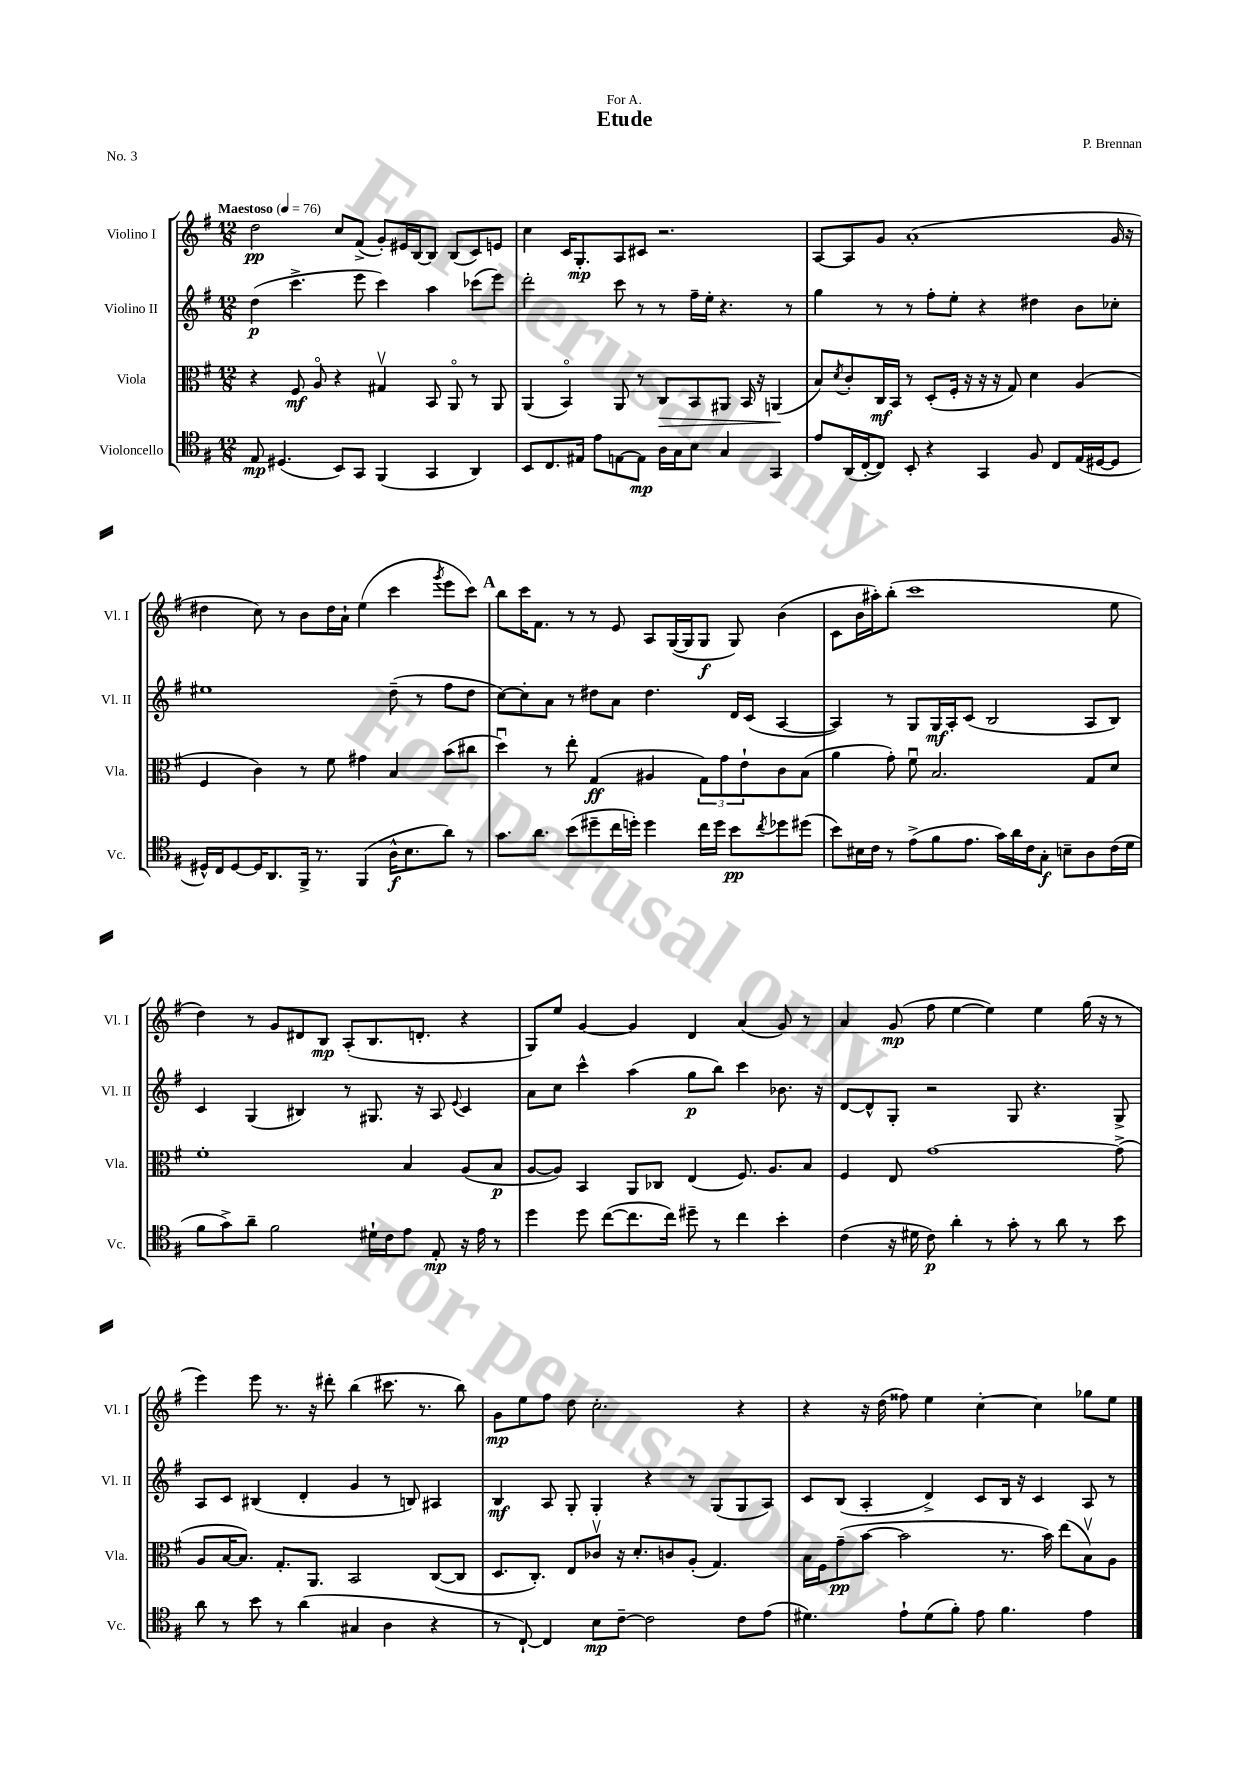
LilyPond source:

\header { title = "Etude" composer = "P. Brennan" dedication = "For A." piece = "No. 3" }
<<
\new StaffGroup <<
\new Staff = "s0" \with { instrumentName = "Violino I" shortInstrumentName = "Vl. I" } {
    \clef treble \key g \major \numericTimeSignature \time 12/8 \tempo "Maestoso" 4 = 76
    d''2\pp c''8 fis'8->( g'8-.) eis'16 b16~ b8 b8( c'8) e'8 |
    c''4 c'16 g8.-.\mp a8 cis'8 r2. |
    a8~ a8 g'8 a'1-.( g'16 r16 |
    dis''4 c''8) r8 b'8 dis''16 a'16-! e''4( c'''4 \acciaccatura { g'''8 } e'''8 c'''8) |
    \mark \markup { \bold "A" } b''8 c'''16 fis'8. r8 r8 e'8 a8 g16~( g16 g8\f g8) b'4( |
    c'8 b'16 ais''16-.) b''8-.( c'''1 e''8 |
    d''4) r8 g'8 dis'8 b8\mp a8-.( b8. d'8.-. r4 |
    g8) e''8 g'4~ g'4 d'4 a'4( g'8) r8 |
    a'4 g'8\mp( fis''8 e''4~ e''4) e''4 g''16( r16 r8 |
    e'''4) e'''8 r8. r16 dis'''8-. b''4( cis'''8. r8. b''8) |
    g'8\mp e''8 fis''8 d''8 c''2.-. r4 |
    r4 r16 d''16( fisis''8) e''4 c''4~-. c''4 ges''8 e''8 \bar "|." |
}
\new Staff = "s1" \with { instrumentName = "Violino II" shortInstrumentName = "Vl. II" } {
    \clef treble \key g \major \numericTimeSignature \time 12/8
    d''4\p( c'''4.-> e'''8 c'''4) a''4 ces'''8( e'''8) |
    d'''2-. c'''8 r8 r8 fis''16-- e''16-. r4. r8 |
    g''4 r8 r8 fis''8-. e''8-. r4 dis''4 b'8 ces''8-. |
    eis''1 d''8--( r8 fis''8 d''8 |
    \mark \markup { \bold "A" } c''8~) c''8-. a'8 r8 dis''8 a'8 dis''4. d'16 c'16( a4~ |
    a4) r8 g8 g16\mf a16-. c'8( b2 a8 b8) |
    c'4 g4( bis4) r8 gis8. r16 a8 \appoggiatura { e'8 } c'4 |
    a'8 c''8 c'''4-^ a''4( g''8\p b''8) c'''4 bes'8. r16 |
    d'8~ d'8-^ g8-. r2 g8 r4. g8-> |
    a8 c'8 bis4( d'4-. g'4 r8 b8) ais4 |
    b4\mf a8 g8-. g4-. r4 r8 g8( g8 a8) |
    c'8 b8( a4-. d'4->) c'8 b16 r16 c'4 a8 r8 \bar "|." |
}
\new Staff = "s2" \with { instrumentName = "Viola" shortInstrumentName = "Vla." } {
    \clef alto \key g \major \numericTimeSignature \time 12/8
    r4 fis8\mf a8\flageolet r4 gis4\upbow b,8 a,8\flageolet r8 a,8 |
    a,4( b,4\flageolet) a,8 r8 c8\> b,8 ais,8 b,16 r16 a,4\!( |
    b8) \acciaccatura { d'8 } c'8-. c16\mf b,16 r8 d8-.( fis16-. r16 r16 r16 g8) d'4 a4( |
    fis4 c'4) r8 fis'8 gis'4 b4 b'8( cis''8 |
    \mark \markup { \bold "A" } d''4\downbow) r8 e''8-. g4\ff( ais4 \tuplet 3/2 { g8) g'8 e'8-! } c'8 b8( |
    a'4 g'8-.) fis'8\downbow b2. g8 d'8 |
    fis'1-. b4 a8( b8\p |
    a8~ a8) b,4 a,8 ces8 e4( fis8.) a8. b8 |
    fis4 e8 g'1~ g'8->( |
    a8 b16~ b8.) g8.-. a,8. b,2 c8~( c8 |
    d8. c8.-.) e8 ces'8\upbow r16 d'8.-. c'8 a8-.( g4.) |
    b16 fis16 g'8--\pp( b'8~ b'2 r8. b'16) e''8( b8\upbow) a8 \bar "|." |
}
\new Staff = "s3" \with { instrumentName = "Violoncello" shortInstrumentName = "Vc." } {
    \clef tenor \key g \major \numericTimeSignature \time 12/8
    e8\mp dis4.( b,8) g,8 fis,4( g,4 a,4) |
    b,8 c8. eis16 e'8 e8~ e8\mp a16 g16 b8 g4 g,4 |
    e'8 a,16( c16~-. c8) b,8-. r4 g,4 fis8 c8 e16( dis16~ dis8 |
    dis16-^) c16 dis8~ dis16 a,8. fis,16-> r8. fis,4( a16-^\f b8. a'8) r8 |
    \mark \markup { \bold "A" } g'8. a'8. b'8( dis''8-- c''16 d''16-.) d''4 c''16 d''16 b'8\pp \acciaccatura { c''8 } des''8 dis''8( |
    b'8) bis16 c'16 r8 e'8->( fis'8 e'8. g'16) a'16 c'16 g8-.\f b8-- a8 c'16( d'16 |
    fis'8 g'8->) a'8-- fis'2 dis'16-! c'16 e'8 e8-.\mp r16 e'16 r8 |
    d''4 d''8 c''8~( c''8. c''16) dis''8-- r8 c''4 b'4-. |
    c'4( r16 dis'16 c'8\p) a'4-. r8 g'8-. r8 a'8 r8 b'8 |
    a'8 r8 b'8 r8 a'4( gis4 a4 r4 |
    r8 c8~-!) c4 b8\mp c'8~-- c'2 c'8 e'8( |
    dis'4.) e'8-! dis'8( fis'8-.) e'8 fis'4. e'4 \bar "|." |
}
>>
>>
\layout { \context { \Score \remove "Bar_number_engraver" } }
